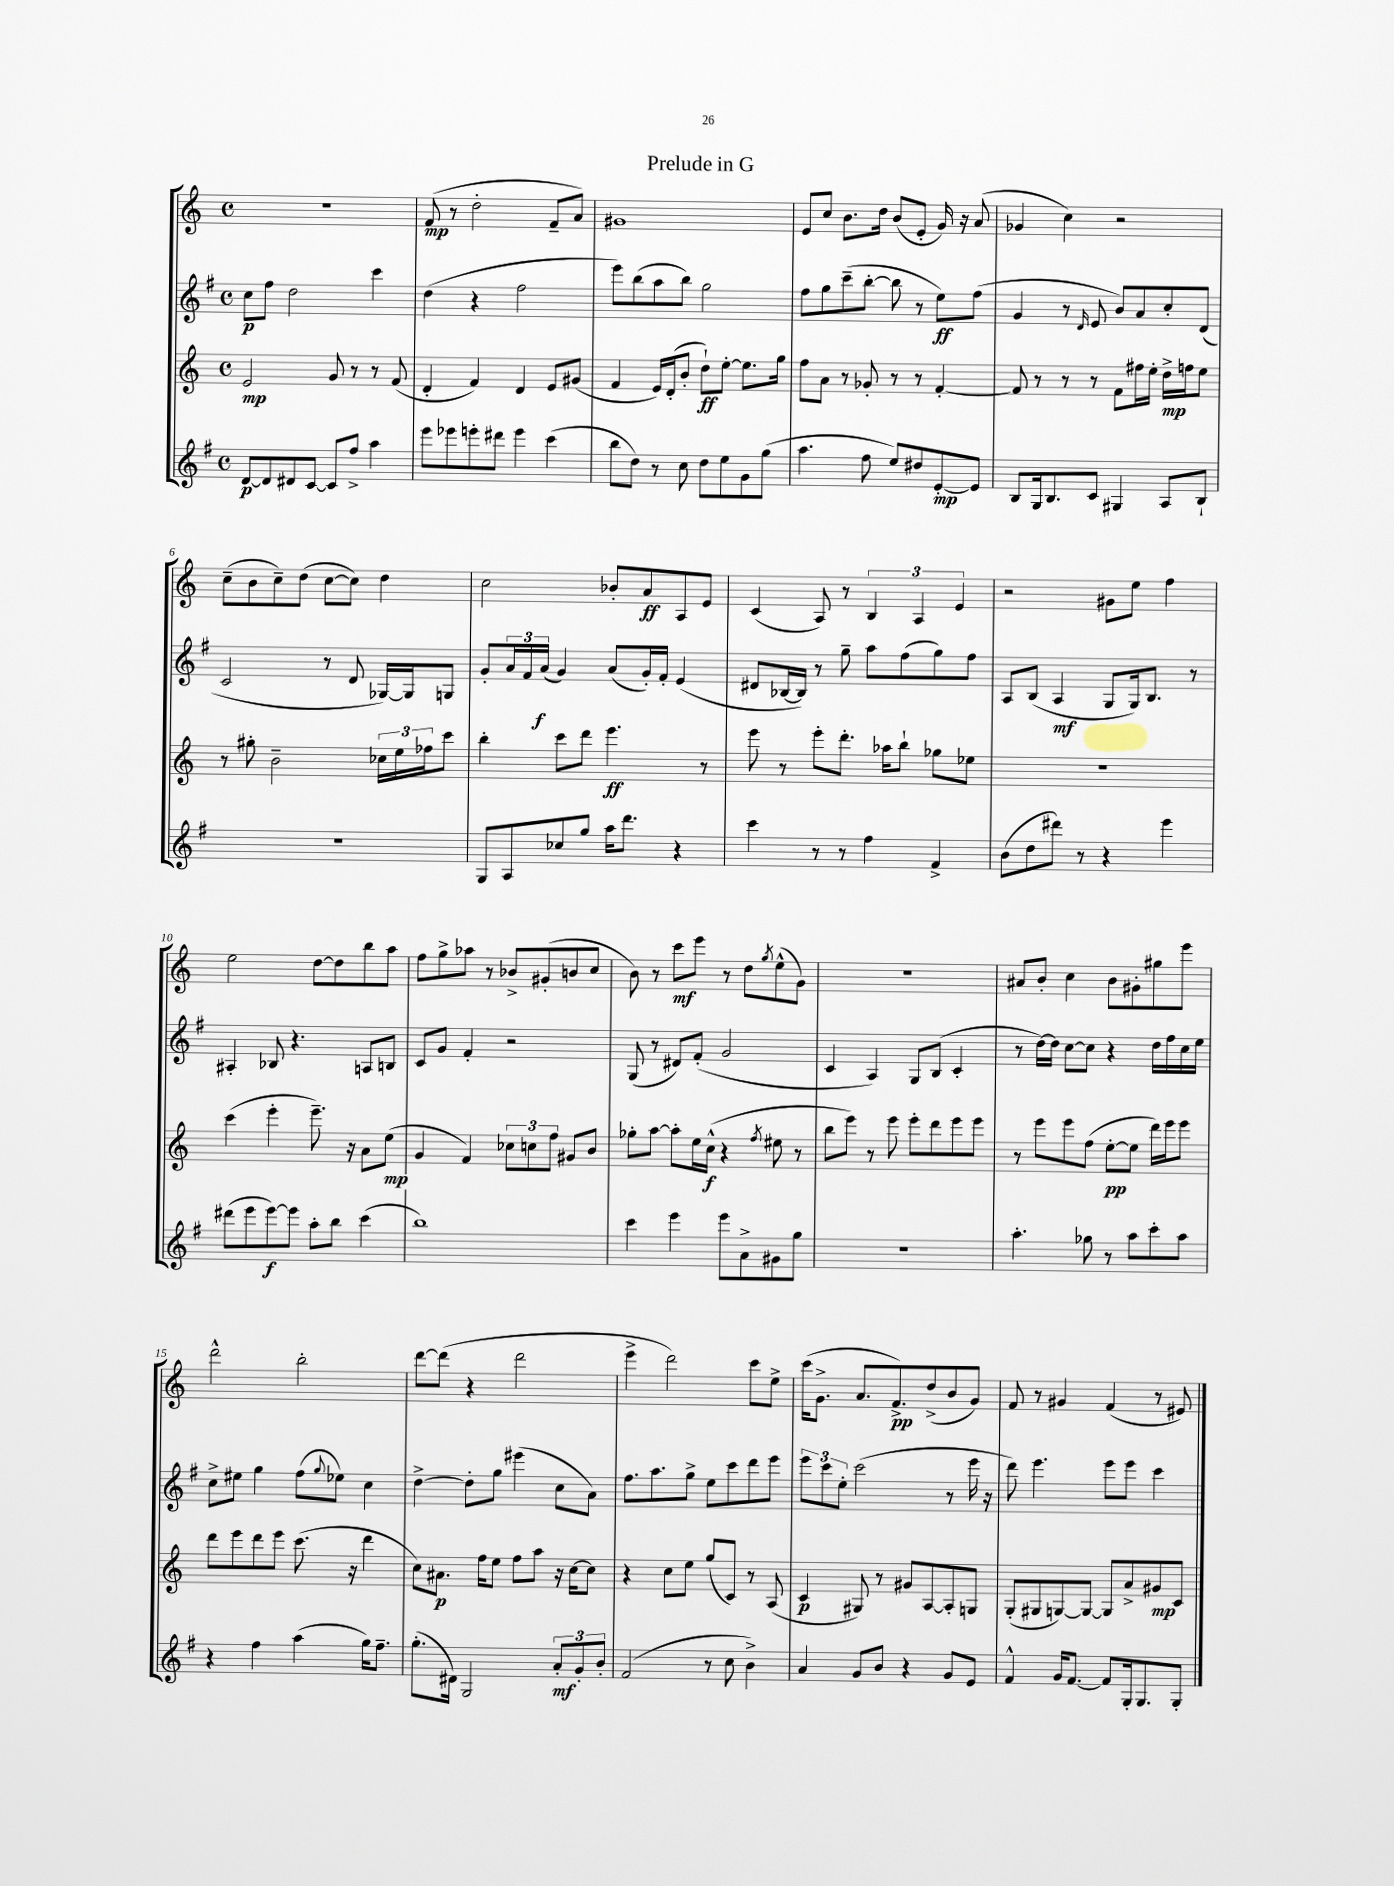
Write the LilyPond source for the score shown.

\header { title = "Prelude in G" }
<<
\new StaffGroup <<
\new Staff = "s0" {
    \clef treble \key c \major \defaultTimeSignature \time 4/4
    r1 |
    f'8\mp( r8 d''2-. f'8-- a'8) |
    gis'1 |
    e'8 c''8 b'8. d''16 b'8( e'8-. g'16) r16 a'8( |
    ges'4 c''4) r2 |
    c''8--( b'8 c''8--) d''8( c''8~ c''8) d''4 |
    c''2 bes'8-. a'8\ff a8 e'8 |
    c'4( a8) r8 \tuplet 3/2 { b4 a4 e'4 } |
    r2 gis'8 e''8 f''4 |
    e''2 d''8~ d''8 b''8 a''8 |
    f''8 g''8-> aes''8 r8 bes'8-> gis'8-.( b'8 c''8 |
    b'8) r8 c'''8\mf e'''8 r8 d''8 \acciaccatura { g''8 } e''8-^( g'8) |
    r1 |
    ais'8 b'8-. c''4 b'8 gis'8-. gis''8 e'''8 |
    d'''2-^ b''2-. |
    d'''8~ d'''8( r4 d'''2 |
    e'''4-> d'''2) c'''8 e''8-> |
    c'''16( g'8.-> a'8. f'8.->\pp) d''8->( b'8 g'8) |
    f'8 r8 gis'4 f'4( r8 eis'8) \bar "|." |
}
\new Staff = "s1" {
    \clef treble \key g \major \defaultTimeSignature \time 4/4
    c''8\p fis''8 d''2 c'''4 |
    d''4( r4 fis''2 |
    e'''8) b''8( a''8 b''8) g''2 |
    fis''8 g''8 c'''8--( b''8~-. b''8 r8 e''8\ff) fis''8( |
    g'4 r8 \grace { d'16 } e'8 b'8) a'8 c''8-. d'8( |
    c'2 r8 d'8 ges16~) ges16 g8 |
    g'8-. \tuplet 3/2 { a'16 fis'16 a'16\f( } g'4) a'8( g'16-.) fis'16-. e'4( |
    dis'8 bes16~ bes16) r8 g''8-- a''8 fis''8( g''8) fis''8 |
    a8 b8( a4\mf g8 g16) b8. r8 |
    ais4-. bes8 r4. a8 b8 |
    c'8 g'8 fis'4-. r2 |
    g8( r8 dis'8) fis'8-.( g'2 |
    c'4 a4) g8 b8( c'4-. |
    r8 d''16~) d''16 c''8~ c''8 r4 d''16 fis''16 c''16 e''16 |
    c''8-> eis''8 g''4 fis''8( \appoggiatura { g''8 } ees''8) c''4 |
    d''4~-> d''8-. g''8 eis'''4( c''8 a'8) |
    fis''8. a''8. g''8-> e''8 c'''8 d'''8 e'''8 |
    \tuplet 3/2 { e'''8 c'''8 e''8-. } c'''2( r8 e'''16 r16 |
    d'''8) e'''4. e'''8 e'''8 c'''4 \bar "|." |
}
\new Staff = "s2" {
    \clef treble \key c \major \defaultTimeSignature \time 4/4
    e'2\mp g'8 r8 r8 f'8( |
    d'4-. f'4) d'4 e'8 gis'8( |
    f'4 e'16) d'16-.( b'8-. d''8-!\ff) e''8~-. e''8. g''16 |
    f''8 a'8 r8 ges'8-. r8 r8 f'4~-. |
    f'8 r8 r8 r8 f'8 fis''16 e''16-. d''16->\mp f''16 e''8 |
    r8 gis''8-. b'2-- \tuplet 3/2 { ces''16 e''16 fes''16 } c'''8 |
    b''4-. c'''8 d'''8 e'''4.\ff r8 |
    e'''8 r8 e'''8-. d'''8.-. aes''16 b''8-! ges''8 ees''8 |
    R1 |
    c'''4( e'''4-. e'''8.--) r16 a'8 e''8\mp( |
    g'4 f'4) \tuplet 3/2 { ces''8 c''8 f''8 } gis'8 b'8 |
    ges''8-. a''8~ a''8-. e''16 c''16-^\f( r4 \acciaccatura { f''8 } eis''8 r8 |
    b''8 e'''8) r8 e'''8 e'''8-. d'''8 e'''8 e'''8 |
    r8 e'''8 e'''8 f''8( e''8~-.\pp e''8 d'''16) e'''16 e'''8 |
    d'''8 e'''8 d'''8 e'''8 c'''8.( r16 d'''4 |
    c''8) ais'8.\p f''16 e''8 f''8 a''8 r16 c''16~ c''8 |
    r4 c''8 e''8 g''8( c'8) r8 a8( |
    c'4\p gis8) r8 gis'8 a8~ a8-. g8 |
    g8-.( gis8 g8~) g8~ g8 a'8-> gis'8\mp c'8 \bar "|." |
}
\new Staff = "s3" {
    \clef treble \key g \major \defaultTimeSignature \time 4/4
    d'8~\p d'8 dis'8 c'8~ c'8 fis''8-> a''4 |
    e'''8 ees'''8 e'''8-. dis'''8 e'''4 c'''4( |
    b''8 d''8) r8 c''8 d''8 e''8 g'8 g''8( |
    a''4. fis''8 e''8) dis''8 e'8~-.\mp e'8 |
    b8 g16 b8. c'8 gis4 a8 b8-! |
    r1 |
    g8 a8 ces''8 g''8 a''16 d'''8. r4 |
    c'''4 r8 r8 fis''4 fis'4-> |
    b'8( d''8 dis'''8) r8 r4 e'''4 |
    dis'''8( e'''8 e'''8~\f) e'''8 a''8-. b''8 c'''4( |
    b''1) |
    c'''4 e'''4 e'''8 a'8-> gis'8 g''8 |
    R1 |
    a''4.-. ges''8 r8 a''8 c'''8-. a''8 |
    r4 fis''4 a''4( g''16) fis''8.-- |
    g''8.-.( dis'16) g2 \tuplet 3/2 { a'8-.\mf g'8-. b'8-. } |
    fis'2( r8 c''8 b'4->) |
    a'4 g'8 b'8 r4 g'8 e'8 |
    fis'4-^ g'16 fis'8.~ fis'8 g16-. g8. g8-. \bar "|." |
}
>>
>>
